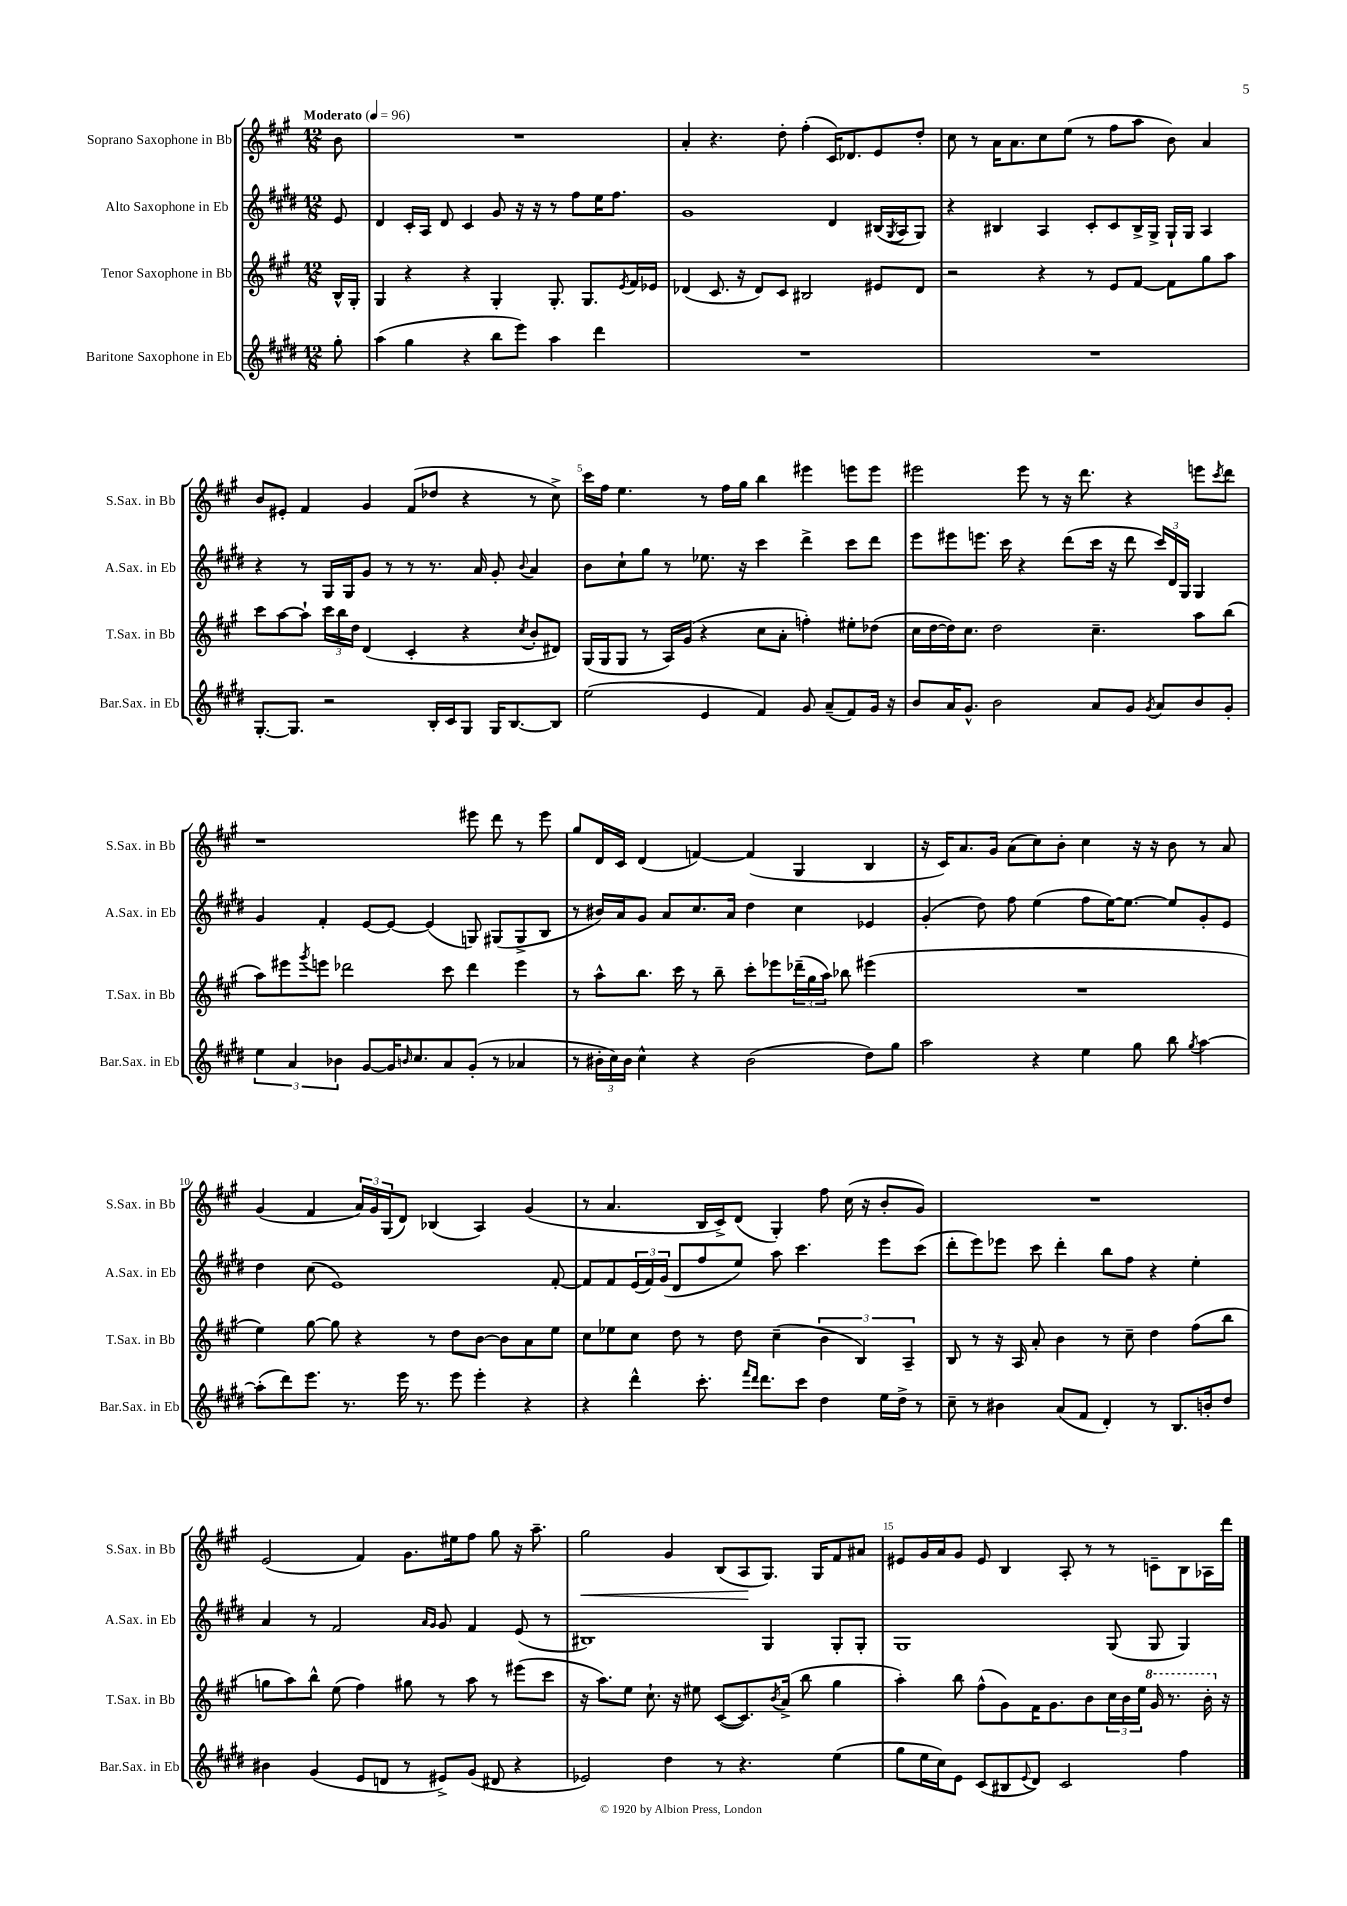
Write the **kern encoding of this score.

**kern	**kern	**kern	**kern	**dynam
*part4	*part3	*part2	*part1	*part1
*staff4	*staff3	*staff2	*staff1	*staff1
*I"Baritone Saxophone in Eb	*I"Tenor Saxophone in Bb	*I"Alto Saxophone in Eb	*I"Soprano Saxophone in Bb	*
*I'Bar.Sax. in Eb	*I'T.Sax. in Bb	*I'A.Sax. in Eb	*I'S.Sax. in Bb	*
*clefG2	*clefG2	*clefG2	*clefG2	*
*k[f#c#g#d#]	*k[f#c#g#]	*k[f#c#g#d#]	*k[f#c#g#]	*
*M12/8	*M12/8	*M12/8	*M12/8	*
*MM96	*MM96	*MM96	*MM96	*
=	=	=	=	=
!	!	!	!LO:TX:a:B:t=Moderato	!
8gg#'\	16B^^/LL	8e/	8b\	.
.	16G#'/JJ	.	.	.
=1	=1	=1	=1	=1
(4aa\	4G#/	4d#/	1.r	.
4gg#\	4r	16c#'/LL	.	.
.	.	16A/JJ	.	.
.	.	8d#/	.	.
4r	4r	4c#/	.	.
8bb\L	4G#'/	8g#/	.	.
8eee\J)	.	16r	.	.
.	.	16r	.	.
4aa\	8.G#'/	8r	.	.
.	.	8ff#\L	.	.
.	8.G#/L	.	.	.
4ddd#\	.	16ee\K	.	.
.	.	8.ff#\J	.	.
.	8qe/	.	.	.
.	16f#/L	.	.	.
.	16e-X/JJ	.	.	.
=2	=2	=2	=2	=2
1.r	(4d-X/	1g#	4a'/	.
.	8.c#/	.	4.r	.
.	16r	.	.	.
.	8d-/L)	.	.	.
.	8c#/J	.	8dd'\	.
.	2B#X/	.	(4ff#'\	.
.	.	4d#/	16c#/KL)	.
.	.	.	8.d-X/	.
.	8e#X/L	(16B#X/LL	8e/	.
.	.	8qG#/	.	.
.	.	16A/J	.	.
.	8d-/J	8G#/J)	8dd'/J	.
=3	=3	=3	=3	=3
1.r	2r	4r	8cc#\	.
.	.	.	8r	.
.	.	4B#X/	16a\KL	.
.	.	.	8.a\	.
.	4r	4A/	8cc#\	.
.	.	.	(8ee\J	.
.	8r	8c#'/L	8r	.
.	8e/L	8c#/	8ff#\L	.
.	[8f#/J	16B#^/L	8aa\J	.
.	.	16G#^/JJ	.	.
.	8f#\L]	16G#`/LL	8b\)	.
.	.	16G#/JJ	.	.
.	8gg#\	4A/	4a/	.
.	8aa\J	.	.	.
!!LO:LB:g=z
=4	=4	=4	=4	=4
[8.G#'/L	8ccc#\L	4r	8b/L	.
.	[8aa\	.	8e#X'/J	.
8.G#/J]	.	.	.	.
.	8aa`\J]	8r	4f#/	.
2r	24ccc#\LL	16G#/LL	.	.
.	24bb\	.	.	.
.	.	16G#/J	.	.
.	24dd\JJ	.	.	.
.	(4d/	8g#/J	4g#/	.
.	.	8r	.	.
.	4c#'/	8r	(8f#/L	.
16B'/LL	.	8.r	8dd-X/J	.
16c#/J	.	.	.	.
8G#/J	4r	.	4r	.
.	.	16a/	.	.
16G#/KL	.	8g#'/	.	.
[8.B/	.	.	.	.
.	8qcc#/	8qqb/	.	.
.	8b'/L	4a/	8r	.
8B/J]	8d#X/J)	.	8cc#^\)	.
=5	=5	=5	=5	=5
(2ee\	(16G#/LL	8b\L	16ccc#\LL	.
.	16G#/J	.	16ff#\JJ	.
.	8G#/J	8cc#`\	4.ee\	.
.	8r	8gg#\J	.	.
.	16A/LL)	8r	.	.
.	(16g#/JJ	.	.	.
4e/	4r	8.ee-X\	8r	.
.	.	.	16ff#\LL	.
.	.	16r	16gg#\JJ	.
4f#/)	8cc#\L	4ccc#\	4bb\	.
.	8a'\J	.	.	.
8g#/	4ffn'\)	4ddd#^\	4eee#X\	.
(8a~/L	.	.	.	.
8f#/)	8ee#X'\L	8ccc#\L	8eeen\L	.
16g#/Jk	(8dd-X\J	8ddd#\J	8eee\J	.
16r	.	.	.	.
=6	=6	=6	=6	=6
8b/L	16cc#\LL	8eee\L	2eee#X\	.
.	[16dd\	.	.	.
16a/K	16dd\J])	8eee#X\	.	.
8.g#^^/J	8.cc#\J	.	.	.
.	.	8.eeen\J	.	.
2b\	2dd\	.	.	.
.	.	16ccc#\	.	.
.	.	4r	8eee#\	.
.	.	.	8r	.
.	.	(8ddd#\L	16r	.
.	.	.	8.ddd\	.
8a/L	4.cc#~\	16ccc#\Jk	.	.
.	.	16r	.	.
8g#/J	.	8ddd#\	4r	.
8qg#/	.	.	.	.
8a/L	.	24ccc#/LL)	.	.
.	.	24d#/	.	.
.	.	24G#/JJ	.	.
8b/	8aa\L	4G#/	8eeen\L	.
.	.	.	8qccc#/	.
8g#'/J	(8bb\J	.	8ddd\J	.
!!LO:LB:g=z
=7	=7	=7	=7	=7
6ee\	8aa\L)	4g#/	1r	.
.	8eee#X\	.	.	.
6a/	.	.	.	.
.	8qggg#/	.	.	.
.	8eeen\J	4f#'/	.	.
6b-X\	.	.	.	.
.	2ddd-X\	.	.	.
[8g#/L	.	[8e/L	.	.
16g#/K]	.	8e/J_	.	.
16qqbn/	.	.	.	.
8.cc#/	.	.	.	.
.	.	(4e/]	.	.
8a/	8ccc#\	.	.	.
(8g#'/J	4ddd-\	8Gn/)	8eee#X\	.
8r	.	(8G#X/L	8ddd\	.
4a-X/	4eee\	8G#^/	8r	.
.	.	8B/J	8eee#\	.
=8	=8	=8	=8	=8
8r	8r	8r	8gg#/L	.
24b#X'\LL	8aa^^\L	16b#X/LL)	16d/L	.
24cc#\)	.	.	.	.
.	.	16a/J	16c#/JJ	.
24b#\JJ	.	.	.	.
4cc#^^\	8.bb\J	8g#/J	(4d/	.
.	.	8a/L	.	.
.	16ccc#\	.	.	.
4r	8r	8.cc#/	[4fn/)	.
.	8bb~\	.	.	.
.	.	16a/Jk	.	.
(2b#\	8ccc#'\L	4dd#\	(4f/]	.
.	8eee-X\	.	.	.
.	(24ddd-X~\L	4cc#\	4G#/	.
.	24gg#\	.	.	.
.	24aa\JJ)	.	.	.
.	8bb-X\	.	.	.
8dd#\L)	(4eee#X\	4e-X/	4B/	.
8gg#\J	.	.	.	.
=9	=9	=9	=9	=9
2aa\	1.r	(4g#'/	16r	.
.	.	.	16c#/KL)	.
.	.	.	8.a/	.
.	.	8dd#\)	.	.
.	.	.	16g#/Jk	.
.	.	8ff#\	(8a\L	.
4r	.	(4ee\	8cc#\)	.
.	.	.	8b'\J	.
4ee\	.	8ff#\L	4cc#\	.
.	.	[16ee\K)	.	.
.	.	8.ee\J_	.	.
8gg#\	.	.	16r	.
.	.	.	16r	.
8bb\	.	8ee/L]	8b\	.
8qgg#/	.	.	.	.
[4aa\	.	8g#'/	8r	.
.	.	8e/J	8a/	.
!!LO:LB:g=z
=10	=10	=10	=10	=10
(8aa'\L]	4ee\)	4dd#\	(4g#/	.
8ddd#\)	.	.	.	.
8.eee\J	[8gg#\	(8cc#\	4f#/	.
.	8gg#\]	1e)	.	.
8.r	.	.	.	.
.	4r	.	24a/LL)	.
.	.	.	24g#/	.
.	.	.	(24G#/J	.
16eee\	.	.	8d/J)	.
8.r	.	.	.	.
.	8r	.	(4B-X/	.
8eee\	8dd\L	.	.	.
4eee'\	[8b\J	.	4A/)	.
.	8b\L]	.	.	.
4r	8a\	.	(4g#/	.
.	8ee\J	[8f#'/	.	.
=11	=11	=11	=11	=11
4r	8cc#\L	8f#/L]	8r	.
.	8ee-X\	8f#/	4.a/	.
4ddd#^^\	8cc#\J	(24e/L	.	.
.	.	24f#/)	.	.
.	.	(24g#/JJ	.	.
.	8dd\	8d#/L	.	.
8.ccc#'\	8r	8ff#/	16B/LL	.
.	.	.	16c#^/J)	.
.	8dd\	8ee/J)	(8d/J	.
16qqfff#/LL	.	.	.	.
16qqddd#/JJ	.	.	.	.
8.ddd#\L	.	.	.	.
.	(4cc#~\	8aa\	4G#'/)	.
8ccc#\J	.	4.ccc#\	.	.
4dd#\	6b\	.	8ff#\	.
.	.	.	(16cc#\	.
.	6B/)	.	.	.
.	.	.	16r	.
16ee\LL	.	8eee\L	8b'/L	.
16dd#^\JJ	.	.	.	.
.	6A~/	.	.	.
8r	.	(8ccc#\J	8g#/J)	.
=12	=12	=12	=12	=12
8cc#~\	8B/	8ddd#'\L	1.r	.
8r	8r	8eee\)	.	.
4b#X\	16r	8eee-X\J	.	.
.	16A/	.	.	.
.	8a'/	8ccc#\	.	.
(8a/L	4b\	4ddd#'\	.	.
8f#/J	.	.	.	.
4d#'/)	8r	8bb\L	.	.
.	8cc#~\	8ff#\J	.	.
8r	4dd\	4r	.	.
8.B/L	.	.	.	.
.	(8ff#\L	4ee'\	.	.
16bn'/k	.	.	.	.
8dd#/J	8bb\J	.	.	.
!!LO:LB:g=z
=13	=13	=13	=13	=13
4b#X\	8ggn\L	4a/	(2e/	.
.	8aa\)	.	.	.
(4g#/	8bb^^\J	8r	.	.
.	(8ee\	2f#/	.	.
8e/L	4ff#\)	.	4f#/)	.
8dn/J	.	.	.	.
8r	8gg#X\	.	8.g#\L	.
.	.	16qqa/LL	.	.
.	.	16qqg#/JJ	.	.
8e#X^/L)	8r	8g#/	.	.
.	.	.	16ee#X\k	.
(8g#/J	8aa\	4f#/	8ff#\J	.
8d#X/	8r	.	8gg#\	.
4r	(8eee#X\L	(8e/	16r	.
.	.	.	8.aa~\	.
.	8ccc#\J	8r	.	.
=14	=14	=14	=14	=14
!	!	!	!	!LO:HP:b
2e-X/)	16r	1B#X)	2gg#\	<
.	8.aa\L)	.	.	.
.	8ee\J	.	.	.
.	8.cc#`\	.	.	.
4dd#\	.	.	4g#/	.
.	16r	.	.	.
.	8ee#X\	.	.	.
8r	([8c#/L	.	(8B/L	.
4.r	8.c#/])	.	8A/	.
.	.	4G#/	8.G#/J)	[
.	8qb/	.	.	.
.	(16a^/Jk	.	.	.
.	8bb\	.	.	.
.	.	.	16G#/KL	.
(4ee\	4gg#\	8G#'/L	8f#/	.
.	.	8G#'/J	8a#X/J	.
=15	=15	=15	=15	=15
8gg#\L	4aa'\)	1G#	8e#X/L	.
16ee\L	.	.	16g#/L	.
16cc#\J)	.	.	16a/J	.
8e\J	8bb\	.	8g#/J	.
(8c#/L	(8ff#^^\L	.	8e#/	.
8B#X/	8g#\)	.	4B/	.
8qqe/	.	.	.	.
8d#/J)	16f#\K	.	.	.
.	8.g#\	.	.	.
2c#/	.	.	8A'/	.
.	8b\	.	8r	.
.	24cc#\L	(8G#/	8r	.
.	24b\	.	.	.
.	24ee\JJ	.	.	.
*	*8va	*	*	*
.	16gg#/	8G#/	8cn~\L	.
.	8.r	.	.	.
4ff#\	.	4G#/)	8B\	.
.	16bb'\	.	16A-X\L	.
*	*X8va	*	*	*
.	16r	.	16ddd\JJ	.
==	==	==	==	==
*-	*-	*-	*-	*-
